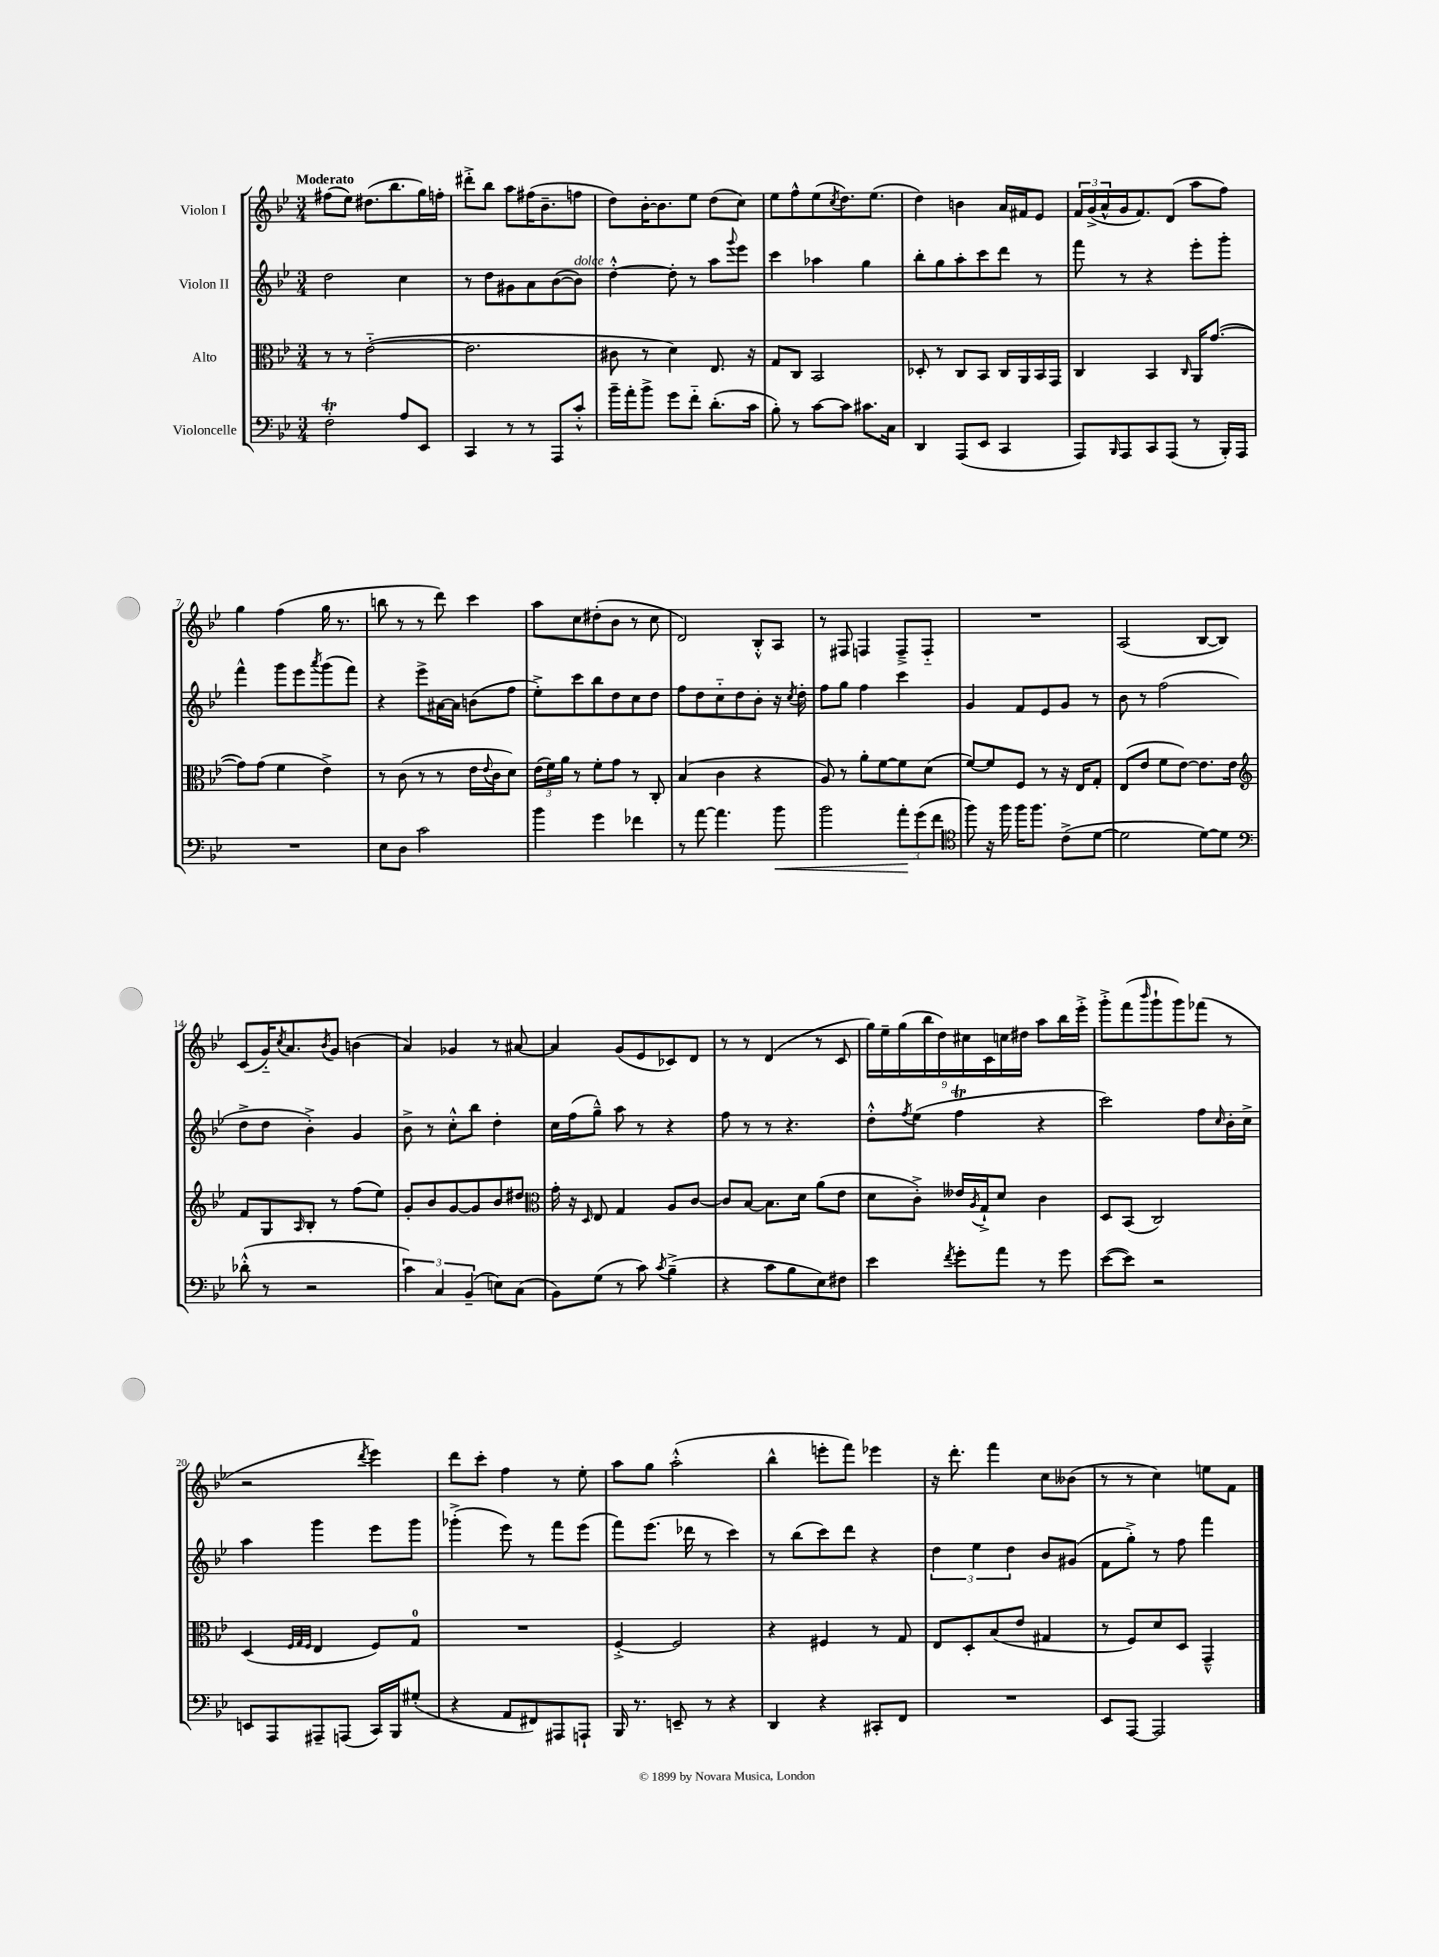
<<
\new StaffGroup <<
\new Staff = "s0" \with { instrumentName = "Violon I" } {
    \clef treble \key bes \major \numericTimeSignature \time 3/4 \tempo "Moderato"
    fis''8( ees''8) dis''8.( bes''8. g''16) f''16-. |
    dis'''8-.-> bes''8 a''8 fis''16( bes'8.-- f''8 |
    d''8) bes'16~-. bes'8. ees''8 d''8( c''8) |
    ees''8 f''8-^ ees''8( \acciaccatura { c''8 } d''8.) ees''8.( |
    d''4) b'4 a'16 fis'16 ees'8 |
    \tuplet 3/2 { f'16 g'16->( a'16-^ } g'16 f'8.) d'8( a''8 f''8) |
    g''4 f''4( g''16 r8. |
    b''8 r8 r8 d'''8) c'''4 |
    a''8 c''8 dis''8-.( bes'8 r8 c''8 |
    d'2) bes8-.-^ a8 |
    r8 fis8 f4 f8---> f8-_ |
    R2. |
    a2( bes8~ bes8) |
    c'8( g'16-_) \acciaccatura { c''8 } a'8. \acciaccatura { bes'8 } g'8 b'4( |
    a'4) ges'4 r8 ais'8~ |
    ais'4 g'8( ees'8 ces'8) d'8 |
    r8 r8 d'4( r8 c'8 |
    \tuplet 9/8 { g''16) ees''16-- g''16( bes''16 d''16) cis''16 c'16 c''16 dis''16 } a''8 bes''16 ees'''16-.-> |
    g'''8-.-> f'''8( \grace { bes'''16 } g'''8-! g'''8) fes'''8( r8 |
    r2 \acciaccatura { d'''8 } ees'''4) |
    d'''8 c'''8-. f''4 r8 ees''8-. |
    a''8 g''8 a''2-.-^( |
    bes''4-^ e'''8-. f'''8) ees'''4 |
    r16 d'''8.-. f'''4 c''8 beses'8( |
    r8 r8 c''4) e''8 f'8 \bar "|." |
}
\new Staff = "s1" \with { instrumentName = "Violon II" } {
    \clef treble \key bes \major \numericTimeSignature \time 3/4
    d''2 c''4 |
    r8 d''8 gis'8 a'8 bes'8~( bes'8^\markup { \italic "dolce" }) |
    d''4~-.-^ d''8-. r8 a''8 \appoggiatura { g'''8 } ees'''8 |
    c'''4 aes''4 g''4 |
    bes''8-. g''8 a''8-. c'''8 d'''8 r8 |
    f'''8 r8 r4 ees'''8-. g'''8-. |
    f'''4-^ g'''8 ees'''8 \acciaccatura { a'''8 } g'''8( f'''8) |
    r4 ees'''8-> ais'16~ ais'16 b'8( f''8 |
    ees''8-.->) c'''8 bes''8 d''8 c''8 d''8 |
    f''8 d''8 c''8-_ d''8 bes'8-. r16 \acciaccatura { c''8 } d''16-. |
    f''8 g''8 f''4 c'''4 |
    g'4 f'8 ees'8 g'8 r8 |
    bes'8 r8 f''2( |
    d''8-> d''8 bes'4-.->) g'4 |
    bes'8-> r8 c''8-.-^ bes''8 d''4-. |
    c''16 f''16( g''8---^) a''8 r8 r4 |
    f''8 r8 r8 r4. |
    d''8-.-^ \acciaccatura { f''8 } ees''8( f''4\trill r4 |
    c'''2) f''8 \grace { c''16 } bes'16-. c''16-> |
    a''4 g'''4 ees'''8 g'''8 |
    ges'''4-.->( ees'''8) r8 f'''8 ees'''8( |
    f'''8) ees'''8.( des'''16 r8 c'''4) |
    r8 bes''8( c'''8) d'''8 r4 |
    \tuplet 3/2 { d''4 ees''4 d''4 } bes'8 gis'8( |
    f'8 g''8-.->) r8 f''8 f'''4 \bar "|." |
}
\new Staff = "s2" \with { instrumentName = "Alto" } {
    \clef alto \key bes \major \numericTimeSignature \time 3/4
    r8 r8 ees'2~-_( |
    ees'2. |
    cis'8 r8 d'4) ees8. r16 |
    g8 c8 bes,2 |
    des8-. r8 c8 bes,8 c16 a,16 bes,16 g,16 |
    c4 bes,4 \grace { c16 } a,16 g'8.~( |
    g'8) g'8( f'4 ees'4->) |
    r8 c'8( r8 r8 ees'16 \appoggiatura { ees'8 } c'16 d'8) |
    \tuplet 3/2 { ees'16( f'16) a'16 } r8 f'8-. g'8 r8 c8-. |
    bes4( c'4 r4 |
    a8) r8 a'8-. f'8~ f'8 d'8( |
    f'8~) f'8 f8 r8 r16 ees16 g8-. |
    ees8( ees'8 f'8 ees'8~) ees'8. ees'16 |
    \clef treble f'8 g8 \grace { a16 } bes8-. r8 f''8( ees''8) |
    g'8-. bes'8 g'8~ g'8 bes'8 dis''8 |
    \clef alto g'16-. r16 \grace { d16 } ees8 g4 a8 c'8~ |
    c'8 bes8~ bes8. d'16 a'8( ees'8 |
    d'8 c'8-.->) eeses'16 \acciaccatura { a8 } g16-!-> d'8 c'4 |
    d8 bes,8( c2) |
    d4( \grace { f32 g32 f32 } ees4 f8) g8-0 |
    R2. |
    f4~-.-> f2 |
    r4 fis4 r8 g8 |
    ees8 d8-. bes8( ees'8 gis4 |
    r8 f8) d'8 d8 g,4---^ \bar "|." |
}
\new Staff = "s3" \with { instrumentName = "Violoncelle" } {
    \clef bass \key bes \major \numericTimeSignature \time 3/4
    f2-.\trill a8 ees,8 |
    c,4 r8 r8 a,,8 c'8-.-^ |
    bes'16-- a'16-. bes'8-> g'8 f'8-_ d'8.-.( c'16 |
    bes8-.) r8 c'8~ c'8 cis'8. c16 |
    d,4 a,,8( ees,8 c,4 |
    a,,8) \grace { bes,,16 } a,,8 c,8 a,,8( r8 bes,,16-.) a,,16 |
    R2. |
    ees8 d8 c'2 |
    bes'4 g'4 fes'4 |
    r8 a'8~ a'4. bes'8\< |
    bes'2 \tuplet 3/2 { a'8-.\! g'8( f'8 } |
    \clef tenor f''8) r16 f''16 f''16 f''8. c'8->( d'8~ |
    d'2 d'8~) d'8 |
    \clef bass des'8-.-^( r8 r2 |
    \tuplet 3/2 { c'4) c4 bes,4--( } e8) c8( |
    bes,8) g8( r8 c'8) \acciaccatura { c'8 } bes4--->( |
    r4 c'8 bes8 ees8) fis8 |
    ees'4 \acciaccatura { f'8 } g'8-. a'8 r8 g'8 |
    ees'8~( ees'8) r2 |
    e,8 a,,8 ais,,8-- a,,8( c,16) bes,,16 gis8-.( |
    r4 a,8 fis,8) ais,,8 a,,8-! |
    bes,,16 r8. e,8-- r8 r4 |
    d,4 r4 cis,8-. f,8 |
    R2. |
    ees,8 a,,8~ a,,2 \bar "|." |
}
>>
>>
